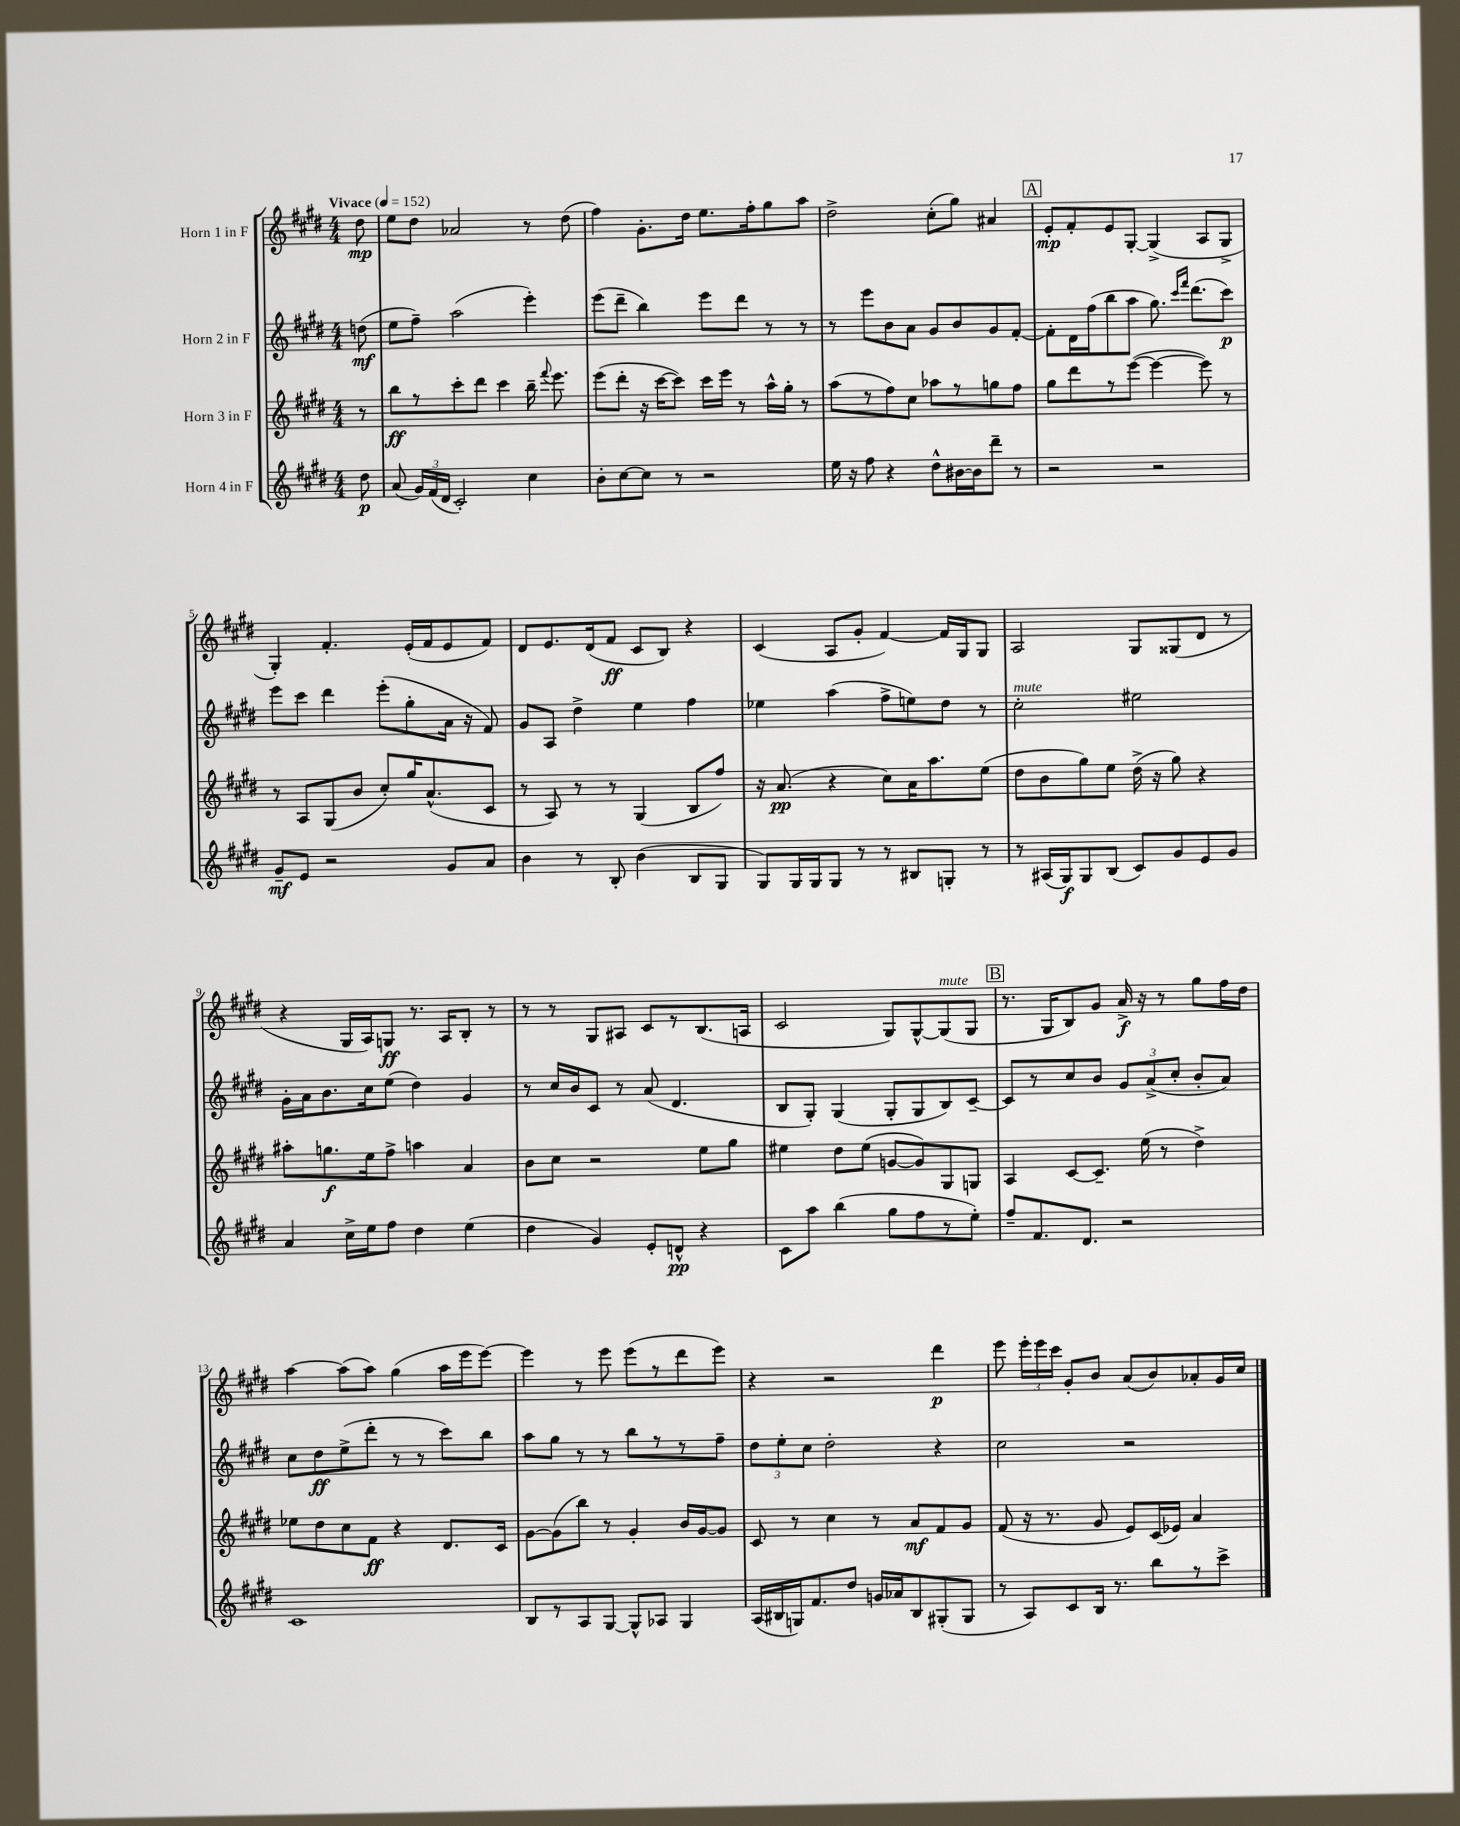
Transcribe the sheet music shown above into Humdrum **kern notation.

**kern	**kern	**kern	**kern
*staff4	*staff3	*staff2	*staff1
*clefG2	*clefG2	*clefG2	*clefG2
*k[f#c#g#d#]	*k[f#c#g#d#]	*k[f#c#g#d#]	*k[f#c#g#d#]
*M4/4	*M4/4	*M4/4	*M4/4
*MM152	*MM152	*MM152	*MM152
8dd#	8r	(8dd	8dd#
=	=	=	=
(8a	8bb	8ee	8ee
24g#)	8r	8ff#~)	8dd#
(24f#	.	.	.
24d#	.	.	.
2c#')	8ccc#'	(2aa	2a-
.	8ddd#	.	.
.	4ccc#	.	.
4cc#	16bb~	4eee')	8r
.	8qqfff#	.	.
.	8.eee	.	.
.	.	.	(8dd#
=	=	=	=
8b'	(8eee	(8eee	4ff#)
[8cc#	8ddd#'	8ddd#~	.
8cc#]	16r	4bb)	8.g#'
.	[16ccc#	.	.
8r	8ccc#])	.	.
.	.	.	16dd#
2r	16ccc#	8eee	8.ee
.	16eee	.	.
.	8r	8ddd#	.
.	.	.	16ff#'
.	16aa^^	8r	8gg#
.	16gg#'	.	.
.	8r	8r	8aa
=	=	=	=
16ee	(8aa	8r	2dd#^
16r	.	.	.
8ff#	8r	8eee	.
4r	8ff#)	8b	.
.	8cc#	8a	.
8dd#^^	8aa-	8g#	(8cc#'
[16b#	8r	8b	8gg#)
16b#]	.	.	.
8ddd#~	8gg	8g#	4a#
8r	8ff#	[8f#'	.
=	=	=	=
2r	8gg#	8f#']	8e'
.	8ddd#	16d#	8f#'
.	.	(16ff#	.
.	8r	8bb	8e
.	([8eee	8aa	[8G#'
2r	4eee_	8.gg#)	(4G#^]
.	.	16qqccc#	.
.	.	16qqfff#	.
.	.	(8.ddd#	.
.	8eee])	.	8A
.	8r	8ccc#)	8G#^
=	=	=	=
8g#~	8r	8eee	4G#')
8e	8A	8ccc#	.
2r	(8G#	4ddd#	4.f#'
.	8b	.	.
.	8cc#')	(8eee'	.
.	16gg#	8gg#'	(16e'
.	(8.a^^	.	16f#
8g#	.	16a	8e
.	.	16r	.
8a	8c#	8f#)	8f#)
=	=	=	=
4b	8r	8g#	8d#
.	8A)	8A	8.e
8r	8r	4dd#^	.
.	.	.	(16d#
8B'	8r	.	8f#
(4b	(4G#	4ee	8c#
.	.	.	8B)
8B	8B	4ff#	4r
8G#	8ff#)	.	.
=	=	=	=
8G#)	16r	4ee-	(4c#
.	(8.a	.	.
16G#	.	.	.
16G#	.	.	.
8G#	4r	(4aa	8A
8r	.	.	8g#'
8r	8cc#)	8ff#^	[4f#)
8B#	16a	8ee)	.
.	8.aa	.	.
8G'	.	8dd#	16f#]
.	.	.	16G#
8r	(8ee	8r	8G#
=	=	=	=
8r	8dd#	2cc#'	2A
(16A#	8b	.	.
16G#)	.	.	.
8G#	8gg#)	.	.
(8B	8ee	.	.
8c#)	(16dd#^	2ee#	8G#
.	16r	.	.
8g#	8gg#)	.	(8G##
8e	4r	.	8d#
8g#	.	.	8r
=	=	=	=
4a	8aa#'	16g#'	4r
.	.	16a	.
.	8.gg	8.b	.
16cc#^	.	.	16G#
16ee	16ee	16cc#	16A)
8ff#	8ff#^	(8ee	8G
4dd#	4aa	4dd#)	8.r
.	.	.	16A
(4ee	4a	4g#	8B'
.	.	.	8r
=	=	=	=
4dd#	8b	8r	8r
.	8cc#	16cc#	8r
.	.	16b	.
4g#)	2r	8c#	8G#
.	.	8r	8A#
8e'	.	(8a	8c#
8d^^	.	4.d#	8r
4r	8ee	.	(8.B
.	8gg#	.	.
.	.	.	16A
=	=	=	=
8c#	4ee#	8B	2c#
8aa	.	8G#')	.
(4bb	8dd#	(4G#	.
.	(8ee#	.	.
8gg#	[8g	8G#'	8G#)
8ff#	8g])	8G#	[8G#^^
8r	8G#	8B)	(8G#]
8ee')	8G	[8c#~	8G#
=	=	=	=
8ff#~	4A	8c#]	8.r
8.f#	.	8r	.
.	.	.	16G#
.	[8c#	8cc#	8B)
8.d#	.	.	.
.	8.c#~]	8b	8g#
2r	.	12g#	16a^
.	(16ee	.	16r
.	.	(12a^	.
.	8r	.	8r
.	.	12cc#'	.
.	4dd#^)	8b'	8gg#
.	.	8a)	16ff#
.	.	.	16dd#
=	=	=	=
1c#	8ee-	8cc#	[4aa
.	8dd#	8dd#	.
.	8cc#	(8ee^	(8aa]
.	8f#	8ddd#'	8aa)
.	4r	8r	(4gg#
.	.	8r	.
.	8.d#	8ccc#)	16aa
.	.	.	16eee
.	.	8bb	[8eee)
.	16c#	.	.
=	=	=	=
8B	[8g#	8aa	4eee]
8r	(8g#]	8gg#	.
8A	8bb)	8r	8r
[8G#	8r	8r	8eee
8G#^^]	4g#'	8bb	(8eee
8A-	.	8r	8r
4G#	16b	8r	8ddd#
.	[16g#	.	.
.	8g#]	8ff#~	8eee)
=	=	=	=
(16A	8c#	12dd#	4r
16B#	.	.	.
.	.	12ee'	.
16G)	8r	.	.
.	.	12cc#	.
8.f#	.	.	.
.	4cc#	2dd#'	2r
8dd#	.	.	.
16g	8r	.	.
16a-	.	.	.
8B#	8a	.	.
(8G#'	8f#	4r	4ddd#
8G#	8g#	.	.
=	=	=	=
8r	(8f#	2cc#	8eee
8A)	16r	.	24eee'
.	.	.	24eee
.	8.r	.	.
.	.	.	24ccc#
8c#	.	.	8g#'
16B	8g#	.	8b
8.r	.	.	.
.	8e)	2r	(8a
8bb	(16c#	.	8b)
.	16e-)	.	.
8r	4a	.	8a-'
8ccc#^	.	.	16g#
.	.	.	16cc#
==	==	==	==
*-	*-	*-	*-
